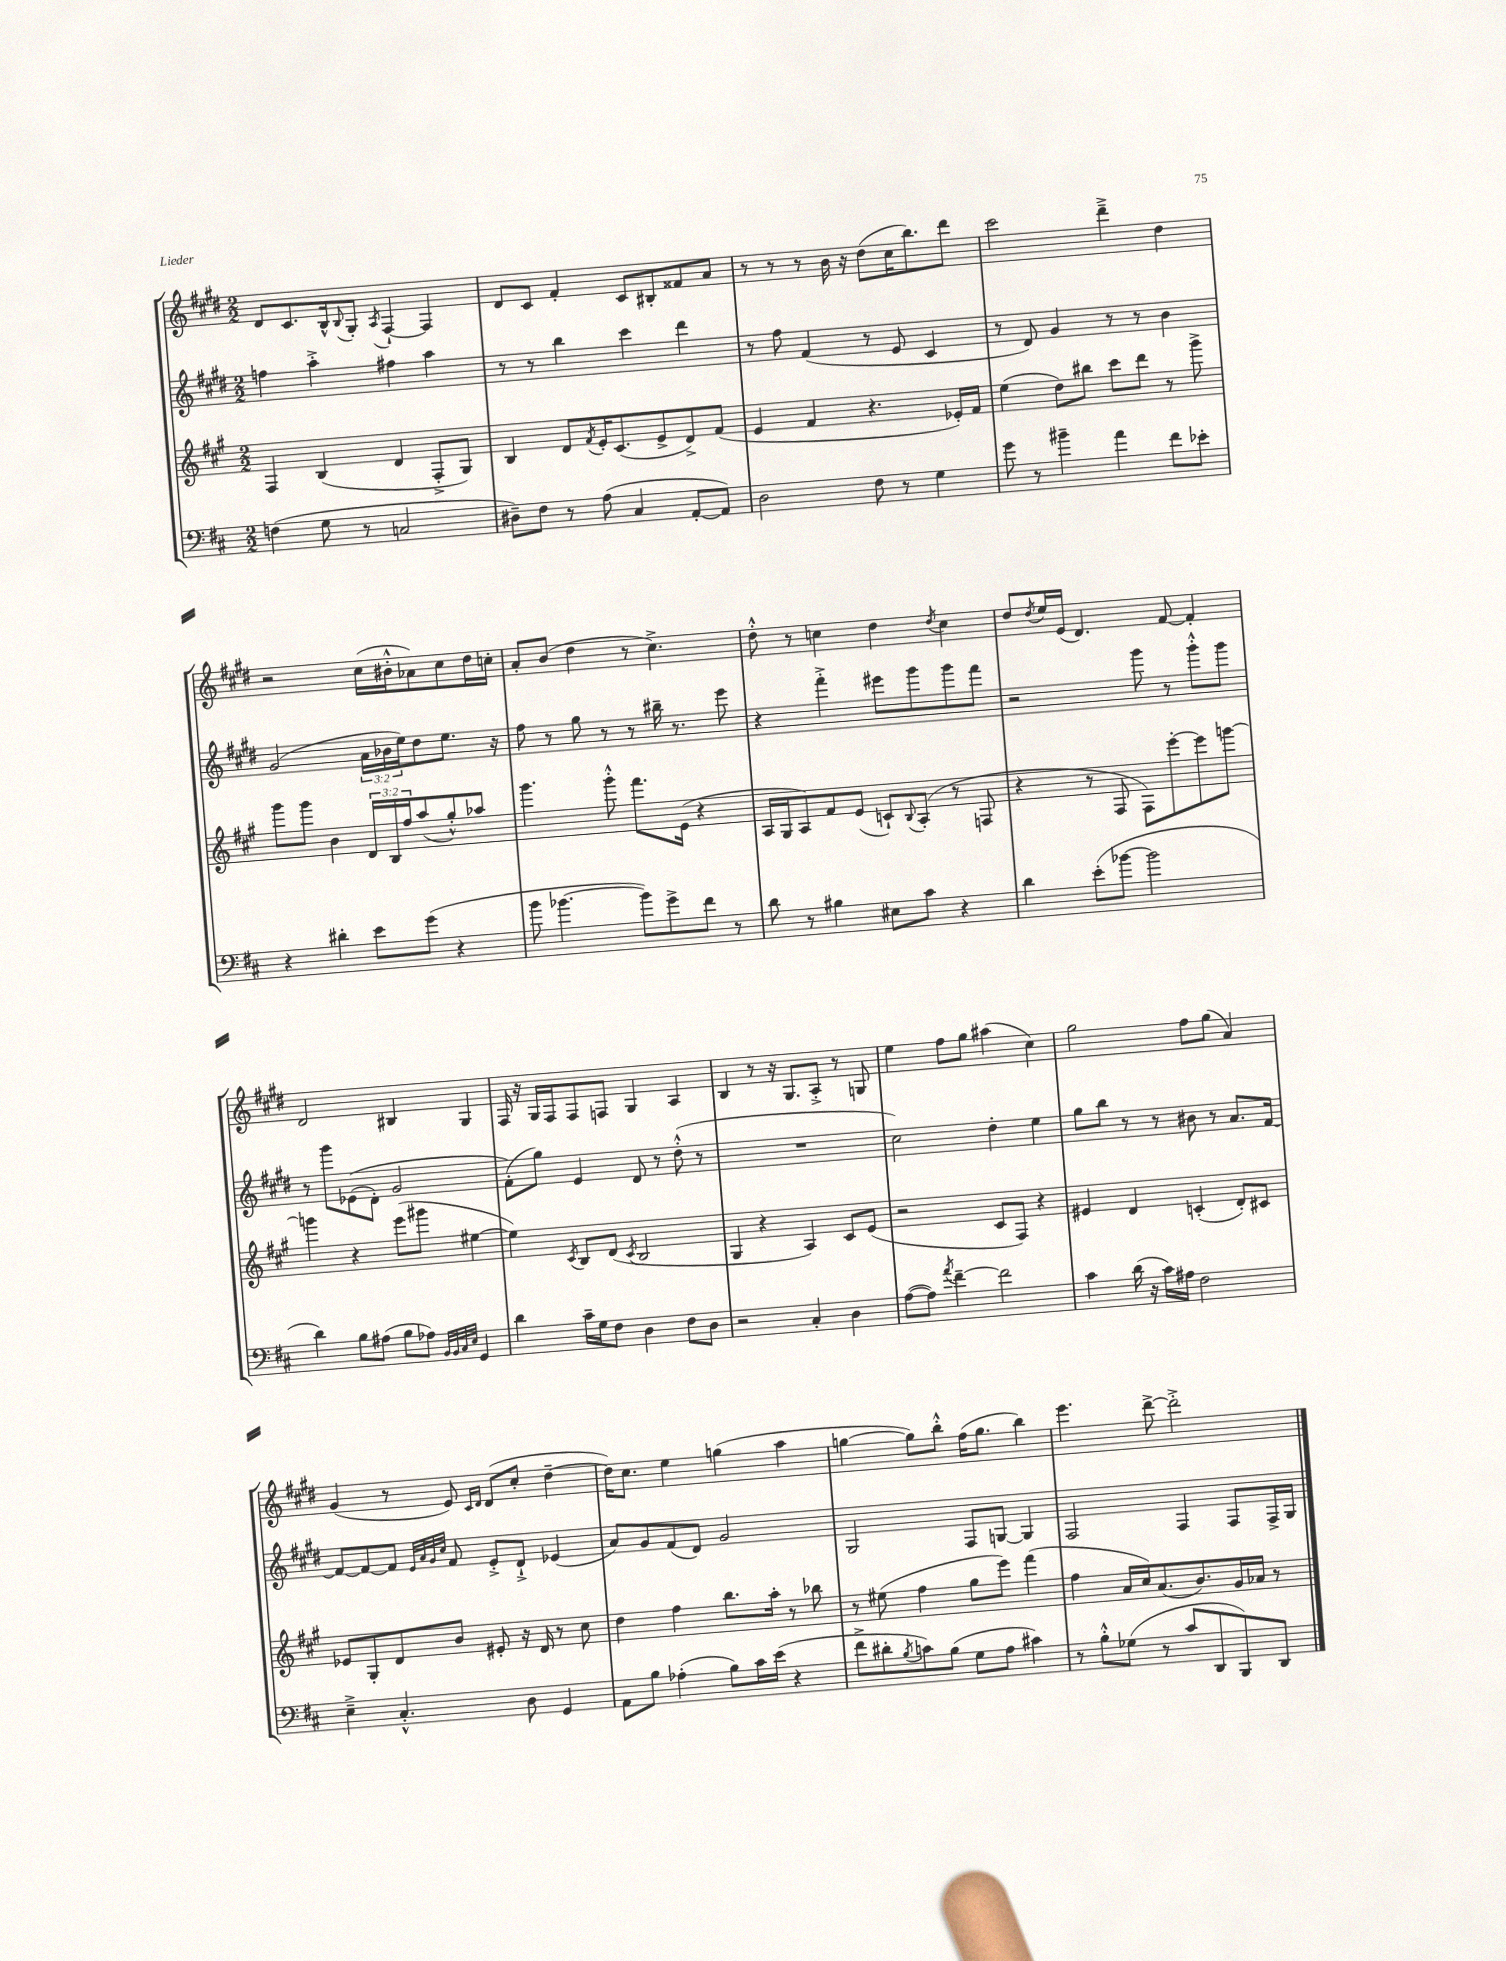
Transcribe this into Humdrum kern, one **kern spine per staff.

**kern	**kern	**kern	**kern
*part4	*part3	*part2	*part1
*staff4	*staff3	*staff2	*staff1
*clefF4	*clefG2	*clefG2	*clefG2
*k[f#c#]	*k[f#c#g#]	*k[f#c#g#d#]	*k[f#c#g#d#]
*M2/2	*M2/2	*M2/2	*M2/2
=108	=108	=108	=108
(4Fn\	4F#/	4ffn\	8d#/L
.	.	.	8.c#/
8G\	(4B/	4aa'^\	.
.	.	.	16B^^/k
.	.	.	8qqB/
8r	.	.	8G#'/J
.	.	.	8qA/
2Cn/	4d/	4ff#X\	[4F#`/
.	8F#'^/L	4aa\	4F#/]
.	8G#/J)	.	.
=109	=109	=109	=109
8D#X~\L)	4B/	8r	8d#/L
8F#\J	.	8r	8c#/J
8r	8d/L	4bb\	4f#'/
.	8qf#/	.	.
(8A\	16e'/K	.	.
.	(8.c#/	.	.
4C#/	.	4ccc#\	8c#/L
.	8e^/	.	8B#X'/
[8AA'/L	8d^/)	4ddd#\	8f##X/
8AA/J])	(8f#/J	.	8a/J
=110	=110	=110	=110
2D\	4e/	8r	8r
.	.	8ff#\	8r
.	4f#/	(4f#/	8r
.	.	.	16b\
.	.	.	16r
8F#\	4.r	8r	(8dd#\L
8r	.	8e/	16cc#\K
.	.	.	8.bb\)
4G\	.	4c#/	.
.	16e-X'/LL)	.	8ddd#\J
.	16f#/JJ	.	.
=111	=111	=111	=111
8g\	(4ee\	8r	2ccc#\
8r	.	8d#/)	.
4b#X~\	8dd\L)	4g#/	.
.	8bb#X\J	.	.
4a\	8ccc#\L	8r	4ddd#~^\
.	8ddd\J	8r	.
8f#\L	8r	4b\	4dd#\
8e-X'\J	8ggg#^\	.	.
!!LO:LB:g=z
=112	=112	=112	=112
4r	8ggg#\L	(2g#/	2r
.	8ggg#\J	.	.
4d#X'\	4b\	.	.
8e\L	24d/LL	24a\LL	(16cc#\LL
.	24B/	24b-X\	.
.	.	.	16b#X'^^\J
.	24ff#/J	24ee\J)	.
(8g\J	(8aa/	8dd#\	8a-X\)
4r	8gg#'^^/)	8.ee\J	8cc#\
.	8aa-X/J	.	16dd#\L
.	.	16r	16ccn'\JJ
=113	=113	=113	=113
8b\	4.ggg#\	8ff#\	8a'/L
[4.b-X\	.	8r	(8b/J
.	.	8gg#\	4dd#\
.	8ggg#'^^\	8r	.
8b-\L])	8.fff#\L	8r	8r
8g^\	.	16bb#X~\	4.cc#^\)
.	(16e\Jk	8.r	.
8f#\J	4r	.	.
8r	.	8eee\	.
=114	=114	=114	=114
8d\	16A/LL	4r	8dd#'^^\
.	16G#/J	.	.
8r	8A/)	.	8r
4B#X\	8f#/	4fff#'^\	4ccn\
.	(8e/J	.	.
8E#X\L	8cn`/L)	8eee#X\L	4dd#\
.	8qqB/	.	.
8c#\J	(8A'/J	8ggg#\	.
.	.	.	8qdd#/
4r	8r	8ggg#\	4cc\
.	8Fn/	8fff#\J	.
=115	=115	=115	=115
4d\	4r	2r	8dd#/L
.	.	.	8qdd#/
.	.	.	16ee/L
.	.	.	(16e/JJ
(8e'\L	8r	.	4.d#/)
[8b-X\J	8F#/	.	.
2b-\]	8F#\L)	8ggg#\	.
.	[8eee'\	8r	[8f#/
.	8eee\]	8ggg#'^^\L	4f#'/]
.	[8gggn\J	8ggg#\J	.
!!LO:LB:g=z
=116	=116	=116	=116
4d\)	4gggn\]	8r	2d#/
.	.	8ggg#\L	.
8B\L	4r	((8e-X\	.
(8A#X\J	.	8d#'\J)	.
8B\L	(8eee\L	2g#/	4B#X/
8A-X\J)	8ggg#X\J	.	.
32qqBB/LLL	.	.	.
32qqBB/	.	.	.
32qqC#/	.	.	.
32qqE/JJJ	.	.	.
4GG/	[4ee#X\	.	4G#/
=117	=117	=117	=117
4d\	4ee#\])	(8f#'\L)	16F#/
.	.	.	16r
.	.	8gg#\J)	16G#/LL
.	.	.	16F#/J
.	8qc#/	.	.
16c#~\LL	8B/L	4e/	8F#/
16G\J	.	.	.
8F#\J	(8d/J	.	8Fn/J
.	8qc#/	.	.
4D\	2B/	8d#/	4G#/
.	.	8r	.
8F#\L	.	(8dd#'^^\	4A/
8D\J	.	8r	.
=118	=118	=118	=118
2r	4G#/	1r	4B/
.	4r	.	8r
.	.	.	16r
.	.	.	8.G#/L
4C#'/	4A/)	.	.
.	.	.	8A'^/J
4D\	8c#/L	.	8r
.	(8e/J	.	8Gn/
=119	=119	=119	=119
([8A\L	2r	2cc#\)	4ee\
8A\J])	.	.	.
8qa/	.	.	.
[4f#~\	.	.	8ff#\L
.	.	.	8gg#\J
2f#\]	8c#/L	4dd#'\	(4aa#X\
.	8F#/J)	.	.
.	4r	4ee\	4cc#\)
=120	=120	=120	=120
4c#\	4e#X/	8gg#\L	2gg#\
.	.	8bb\J	.
(16d\	4d/	8r	.
16r	.	.	.
16c#\LL)	.	8r	.
16A#X\JJ	.	.	.
2F#\	(4cn'/	8b#X\	8ff#\L
.	.	8r	(8gg#\J
.	8d'/L)	8.a/L	4a/)
.	8c#X/J	.	.
.	.	[16f#/Jk	.
!!LO:LB:g=z
=121	=121	=121	=121
4E~^\	8e-X/L	8f#/L_	(4g#/
.	8G#'/	8f#/_	.
4.C#'^^/	8d/	8f#/J]	8r
.	.	32qqe/LLL	.
.	.	32qqa/	.
.	.	32qqg#/	.
.	.	32qqcc#/JJJ	.
.	8b/J	8f#/	8e/)
.	.	.	16qqc#/LL
.	.	.	16qqd#/JJ
.	8e#X'/	8e'^/L	(8d#/L
8D\	16r	8d#`^/J	8cc#'/J
.	16d/	.	.
4GG/	8r	(4e-X/	[4dd#~\
.	8cc#\	.	.
=122	=122	=122	=122
8AA\L	4dd\	8a/L)	16dd#\KL])
.	.	.	8.cc#\J
8B\J	.	8g#/	.
(4A-X'\	4ff#\	(8f#/	4ee\
.	.	8d#/J)	.
8B\L)	8.bb\L	2g#/	(4ggn\
16c#\L	.	.	.
(16e\JJ	16aa'\Jk	.	.
4r	8r	.	4aa\
.	8bb-X\	.	.
=123	=123	=123	=123
8f#^\L	8r	2G#/	[4ggn\
8d#X'\	(8ee#X\	.	.
8qB/	.	.	.
8cn\)	4ff#\	.	8gg\L])
(8B\J	.	.	8bb'^^\J
8G\L	8gg#\L	8F#/L	(16ff#\KL
.	.	.	8.gg\J
8A\J	8eee\J)	[8Gn/J	.
4c#X\)	(4fff#\	4G/]	4bb\)
=124	=124	=124	=124
8r	4ff#\	2F#/	4.eee\
8B'^^\L	.	.	.
(8G-X\J	16a/LL	.	.
.	16cc#/J)	.	.
8r	(8.a/	.	[8ddd#^\
8c#/L	.	4F#/	2ddd#'^\]
.	8.b/)	.	.
8DD/	.	.	.
8BBB/)	16g#/L	8F#/L	.
.	16a-X/JJ	.	.
8DD/J	8r	16F#^/L	.
.	.	16G#/JJ	.
==	==	==	==
*-	*-	*-	*-
